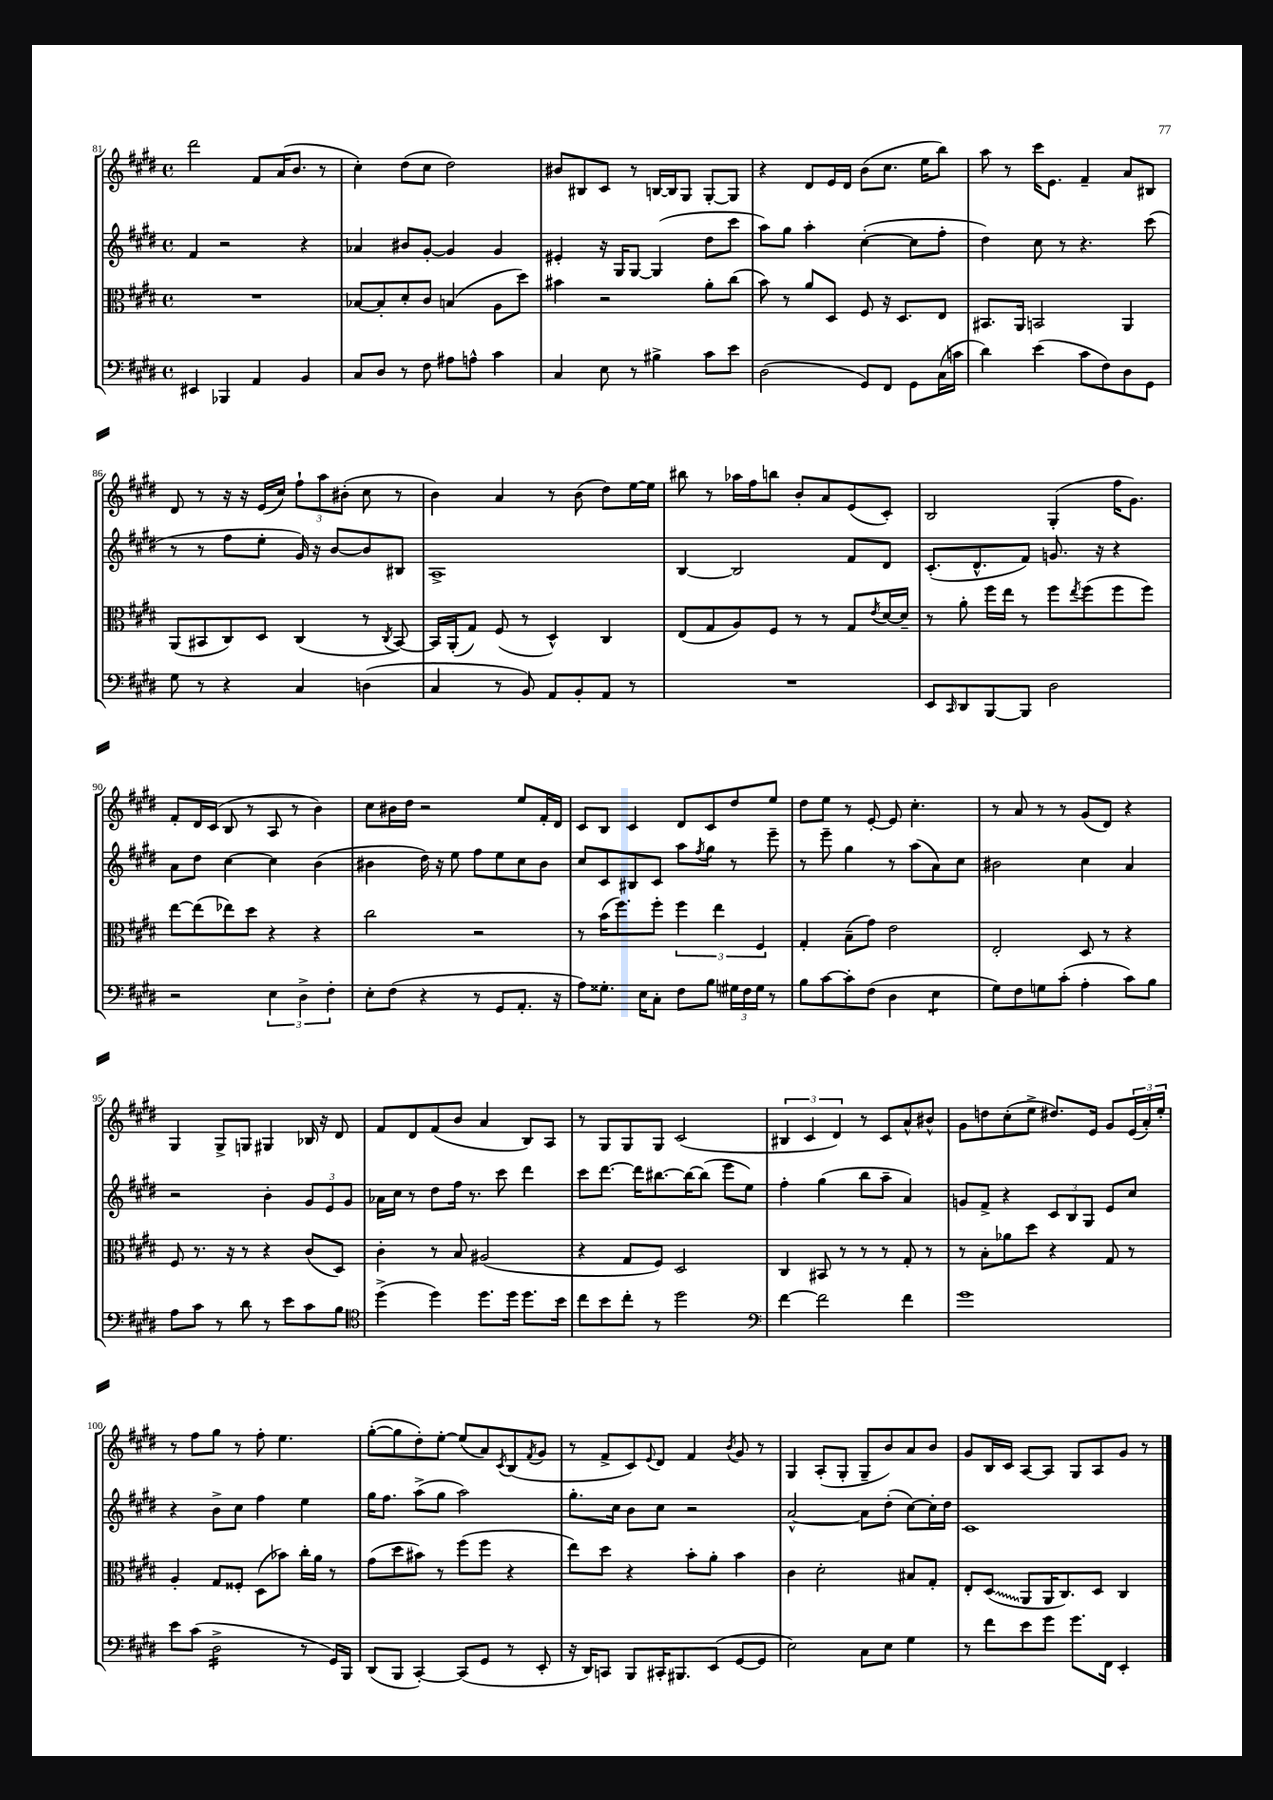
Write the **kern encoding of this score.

**kern	**kern	**kern	**kern
*staff4	*staff3	*staff2	*staff1
*clefF4	*clefC3	*clefG2	*clefG2
*k[f#c#g#d#]	*k[f#c#g#d#]	*k[f#c#g#d#]	*k[f#c#g#d#]
*M4/4	*M4/4	*M4/4	*M4/4
*met(c)	*met(c)	*met(c)	*met(c)
4EE#	1r	4f#	2ddd#
4BBB-	.	2r	.
4AA	.	.	8f#
.	.	.	(16a
.	.	.	8.b
4BB	.	4r	.
.	.	.	8r
=	=	=	=
8C#	[8B-	4a-	4cc#')
8D#	8B-']	.	.
8r	8d#'	8b#	(8dd#
8F#	8c#	[8g#'	8cc#
8A#	(4B	4g#]	2dd#)
8A^^	.	.	.
4c#	8A	4g#	.
.	8dd#)	.	.
=	=	=	=
4C#	4b#	4e#'	8b#
.	.	.	8B#
8E	2r	16r	8c#
.	.	16G#	.
8r	.	[8G#	8r
4B#^	.	(4G#]	[16B
.	.	.	16B]
.	.	.	8G#
8c#	8a'	8dd#	[8G#'
8e	(8cc#	8ccc#	8G#]
=	=	=	=
(2D#	8b)	8aa)	4r
.	8r	8gg#	.
.	8a	4aa'	8d#
.	8D#	.	16e
.	.	.	16d#
8GG#)	8F#	([4cc#'	(8b
8FF#	16r	.	8.cc#
.	8.D#	.	.
8GG#	.	8cc#]	.
.	.	.	16ee
(16C#	8E	8ff#'	8bb)
16c	.	.	.
=	=	=	=
4d#)	8.BB#	4dd#)	8aa
.	.	.	8r
.	16AA	.	.
(4e	2BB	8cc#	16ccc#
.	.	.	8.e
.	.	8r	.
8c#	.	4.r	4f#~
8F#)	.	.	.
8D#	4AA	.	8a
8GG#	.	(8ccc#	8B#
=	=	=	=
8G#	(8AA	8r	8d#
8r	8BB#	8r	8r
4r	8C#)	8ff#	16r
.	.	.	16r
.	8D#	8ee'	(16e
.	.	.	16cc#)
4C#	(4C#	16g#)	12ff#`
.	.	16r	.
.	.	.	12aa
.	.	[8b	.
.	.	.	(12b#'
(4D	8r	8b]	8cc#
.	8qC#	.	.
.	[8BB#)	8B#	8r
=	=	=	=
4C#	16BB#]	1A^	4b)
.	(16AA'	.	.
.	8G#)	.	.
8r	(8F#	.	4a
8BB)	8r	.	.
8AA	4D#^^)	.	8r
8BB'	.	.	(8b
8AA	4C#	.	8dd#)
8r	.	.	[16ee
.	.	.	16ee]
=	=	=	=
1r	(8E	[4B	8bb#
.	8G#	.	8r
.	8A)	2B]	16aa-
.	.	.	16ff#
.	8F#	.	8bb
.	8r	.	8b'
.	8r	.	8a
.	8G#	8f#	(8e
.	8qe	.	.
.	[16d#	8d#	8c#')
.	16d#~]	.	.
=	=	=	=
8EE	8r	(8.c#'	2B
16qqCC#	.	.	.
8DD#	8a'	.	.
.	.	8.d#^^	.
[8BBB	16ff#	.	.
.	16ee	.	.
8BBB]	8r	8f#)	.
2D#	8ff#	8.g	(4G#'
.	8qee	.	.
.	(8ff#	.	.
.	.	16r	.
.	8ff#	4r	16ff#
.	.	.	8.g#)
.	8ff#)	.	.
=	=	=	=
2r	[8ee	8a	8f#'
.	(8ee]	8dd#	16d#
.	.	.	(16c#
.	8ee-)	[4cc#	8B
.	8dd#	.	8r
6E	4r	4cc#]	8A
.	.	.	8r
6D#^	.	.	.
.	4r	(4b	4b)
6F#'	.	.	.
=	=	=	=
8E'	2cc#	4b#	8cc#
(8F#	.	.	16b#
.	.	.	16dd#
4r	.	16dd#)	2r
.	.	16r	.
.	.	8ee	.
8r	2r	8ff#	.
8GG#	.	8ee	.
8.AA'	.	8cc#	8ee
.	.	8b#	16f#'
16r	.	.	16d#
=	=	=	=
8A)	8r	8cc#	8c#
8.G##'	(16b	8c#	8B
.	8.ff#)	.	.
.	.	8B#	4c#
16E	.	.	.
8C#'	8ff#'	8c#	.
8F#	6ff#	8aa	8d#
.	.	8qff#	.
8B	.	8gg#	8c#
.	6ee	.	.
24G#	.	8r	8dd#
24F#	.	.	.
24G#	6F#	.	.
8r	.	8eee~	8ee
=	=	=	=
8B	4G#'	8r	8dd#
[8c#	.	8eee~	8ee
8c#']	(8B~	4gg#	8r
(8F#	8g#)	.	[8e'
4D#	2e	8r	8e]
.	.	(8aa	4.cc#'
4E	.	8a)	.
.	.	8cc#	.
=	=	=	=
8G#)	2E'	2b#	8r
8F#	.	.	8a
8G	.	.	8r
(8c#'	.	.	8r
4A'	8D#	4cc#	(8g#
.	8r	.	8d#)
8c#)	4r	4a	4r
8B	.	.	.
=	=	=	=
8A	8F#	2r	4G#
8c#	8.r	.	.
8r	.	.	8G#^
.	16r	.	.
8d#	8r	.	8G
8r	4r	4b'	4G#
8e	.	.	.
8c#	(8c#	12g#	16B-
.	.	.	16r
.	.	12e	.
8B	8D#)	.	8d#
.	.	12g#	.
=	=	=	=
*clefC4	*	*	*
(4dd#^	4c#'	16a-	8f#
.	.	16cc#	.
.	.	8r	8d#
4dd#)	8r	8dd#	(8f#
.	8B	16ff#	8b
.	.	8.r	.
8.dd#	(2A#	.	4a
.	.	8ccc#	.
16dd#	.	.	.
8.dd#	.	4ddd#	8B)
.	.	.	8A
16b	.	.	.
=	=	=	=
8cc#	4r	8ccc#	8r
8b	.	[8.ddd#	8G#
8cc#'	8G#	.	8G#
.	.	16ddd#]	.
8r	8F#)	[8.bb#	8G#
2dd#	2D#	.	(2c#
.	.	16bb#_	.
.	.	(8bb#]	.
.	.	8eee	.
.	.	8ee)	.
=	=	=	=
*clefF4	*	*	*
[4f#	4C#	4ff#'	6B#
.	.	.	6c#
2f#]	8BB#	(4gg#	.
.	.	.	6d#)
.	8r	.	.
.	8r	8bb	8r
.	8r	8aa~	8c#
4f#	8G#'	4a)	8a^^
.	8r	.	8b#^^
=	=	=	=
1g#	8r	8g	8g#
.	8B'	8f#^	8dd
.	8a-	4r	(8cc#'
.	8dd#	.	8ee^
.	4r	12c#	8.dd#)
.	.	12B	.
.	.	12G#	.
.	.	.	16e
.	8G#	8e	8g#
.	8r	8cc#	(24e
.	.	.	24a')
.	.	.	24ee'
=	=	=	=
8e	4A'	4r	8r
(8c#	.	.	8ff#
2D#^	8G#	8b^	8gg#
.	8F##'	8cc#	8r
.	(8D#	4ff#	8ff#'
.	8b-)	.	4.ee
8r	16cc#'	4ee	.
.	16a	.	.
16GG#)	8r	.	.
16BBB	.	.	.
=	=	=	=
(8DD#	(8g#	16gg#	([8gg#'
.	.	8.ff#	.
8BBB	8dd#	.	8gg#]
[4CC#')	8b#)	(8aa^	8dd#')
.	8r	8gg#	[8ee'
(8CC#]	(8ff#	2aa)	(8ee]
8GG#	8ff#	.	8a)
.	.	.	8qc#
8r	4r	.	(8B
.	.	.	8qf#
8EE'	.	.	8g#
=	=	=	=
16r	8ee)	8.gg#'	8r
16DD#)	.	.	.
8CC	8dd#	.	8f#^
.	.	16cc#	.
8BBB	4r	8b	8c#)
.	.	.	8qqe
16CC#'	.	8cc#	8d#
8.BBB#	.	.	.
.	8b'	2r	4f#
(8EE	8a'	.	.
.	.	.	8qb
[8GG#	4b	.	8g#
8GG#]	.	.	8r
=	=	=	=
2E)	4c#	[2a^^	4G#
.	2d#'	.	(8A'
.	.	.	8G#'
8C#	.	8a]	8G#~
8E	.	(8dd#'	8b)
4G#	8B#	[8cc#)	8a
.	8G#'	16cc#']	8b
.	.	16dd#	.
=	=	=	=
8r	8E'	1c#	8g#
8f#	(8D#	.	16B
.	.	.	16c#
8e	8AA	.	[8A
8g#	16AA	.	8A]
.	8.C#)	.	.
8.g#	.	.	8G#
.	8D#	.	8A
16FF#	.	.	.
4EE'	4C#	.	8g#
.	.	.	8r
==	==	==	==
*-	*-	*-	*-
